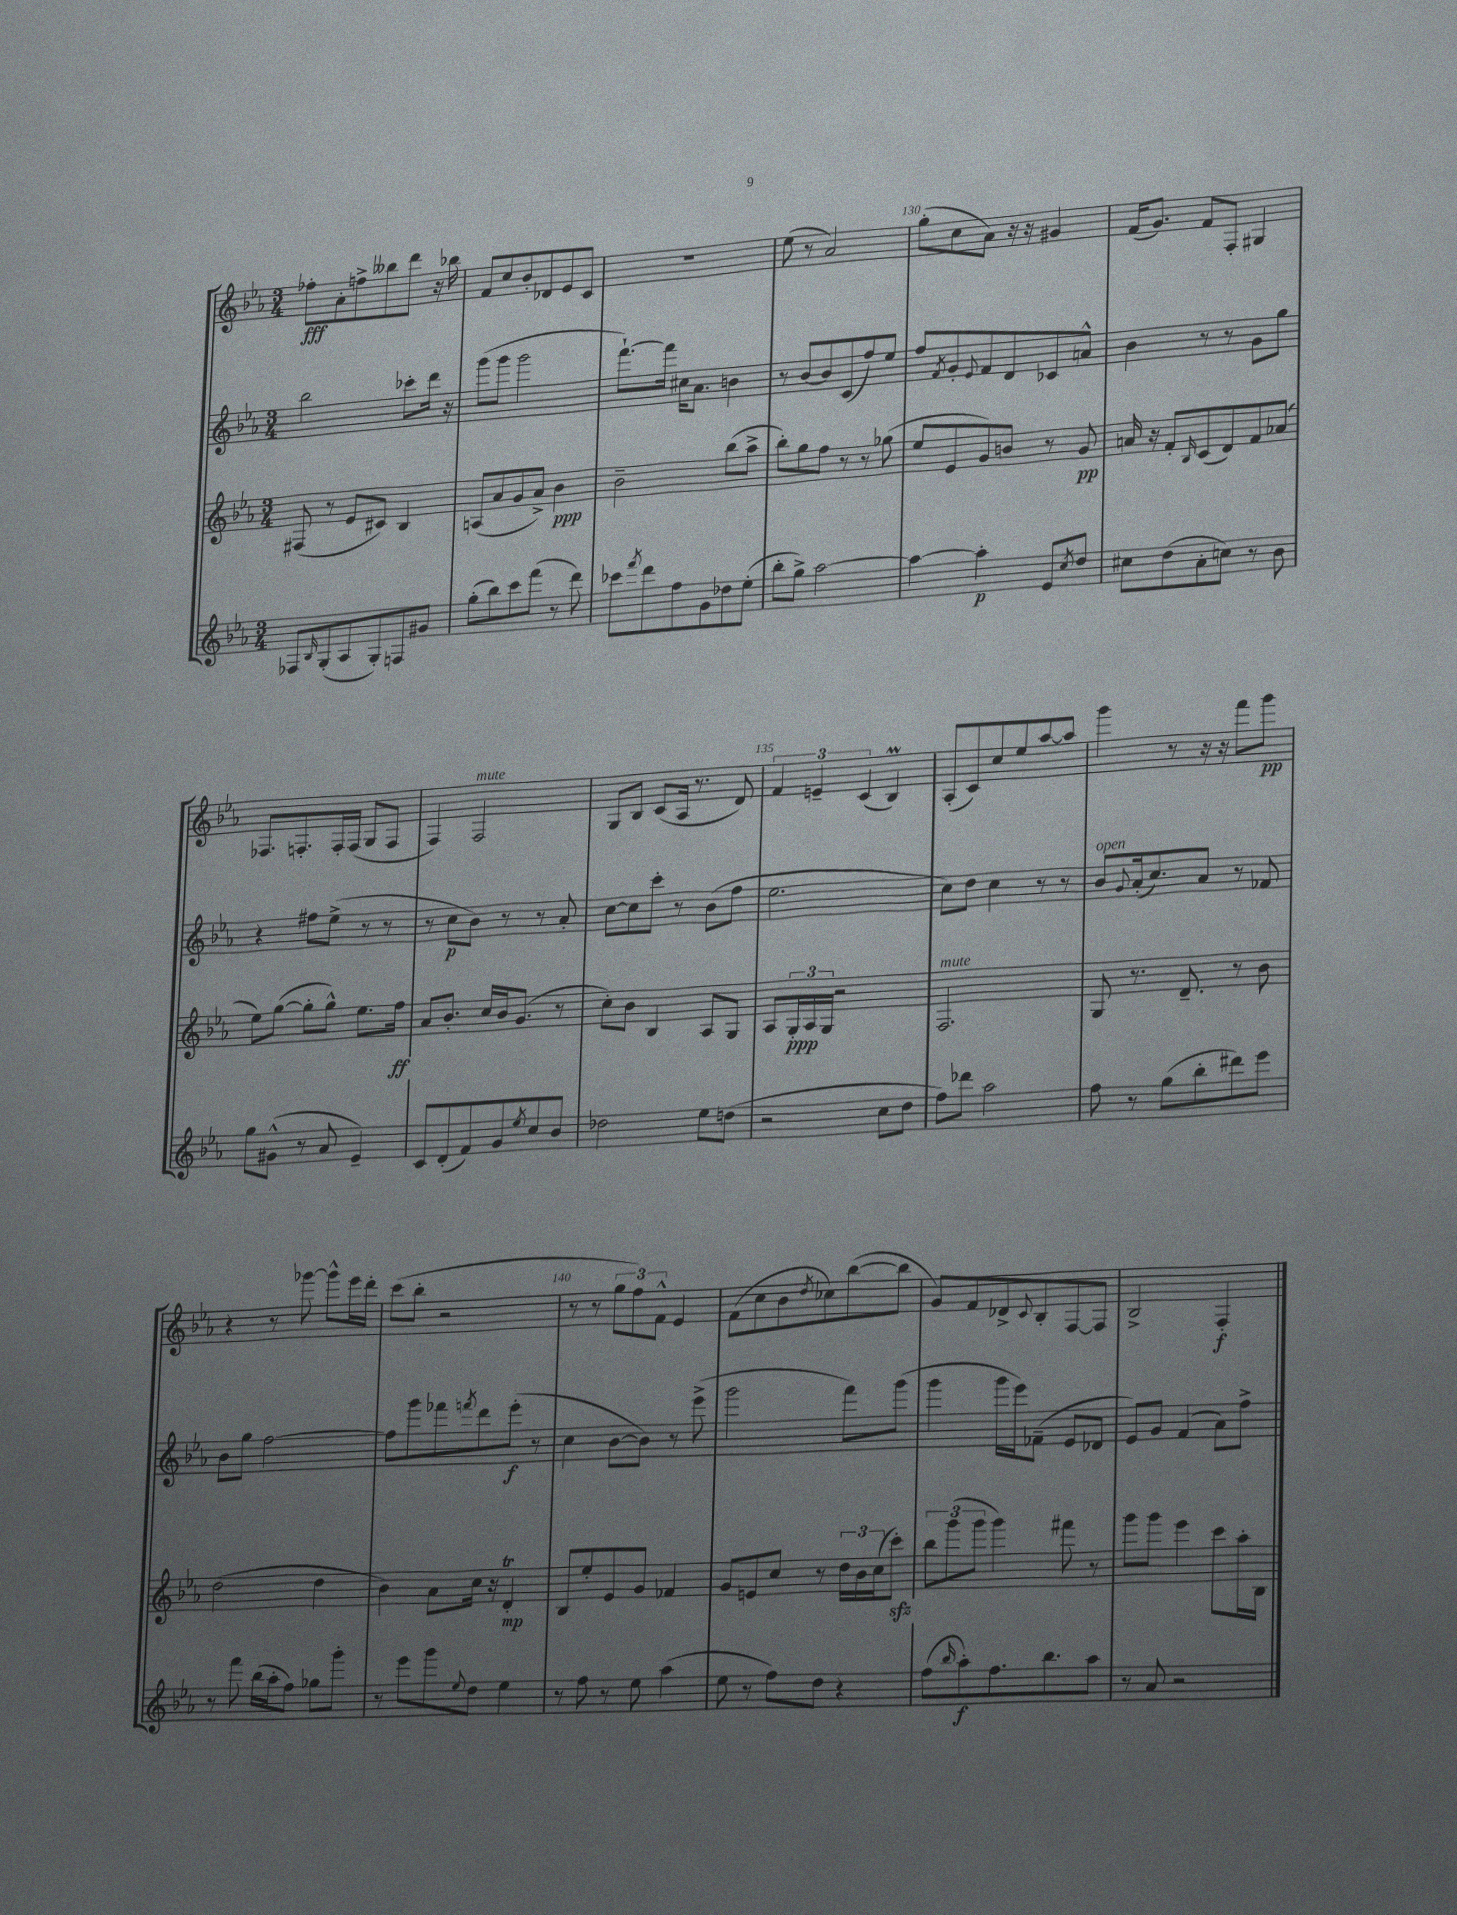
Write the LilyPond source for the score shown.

<<
\new StaffGroup <<
\new Staff = "s0" {
    \clef treble \key ees \major \numericTimeSignature \time 3/4
    fes''8-.\fff aes'8-. f''8-> beses''8 d'''8 r16 bes''16 |
    f'8 c''8 bes'8-. des'8 ees'8 c'8 |
    R2. |
    ees''8( r8 aes'2) |
    g''8-.( c''8 aes'8) r16 r16 gis'4 |
    f'16( g'8.) f'8 f8-. gis4 |
    fes8. f8.-. f16-. f16( g8 f8 |
    f4) f2^\markup { \italic "mute" } |
    g8 bes8 c'8( aes16 r8. d'8) |
    \tuplet 3/2 { f'4 e'4-- c'4( } bes4\prall) |
    aes8-.( c'8) c''8 ees''8 aes''8~ aes''8 |
    g'''4 r8 r16 r16 f'''8 g'''8\pp |
    r4 r8 ges'''8~ ges'''8-^ ees'''16 d'''16-. |
    c'''8( bes''8-. r2 |
    r8 r8 \tuplet 3/2 { g''8 f''8) f'8-^ } ees'4 |
    f'8( c''8 bes'8 \acciaccatura { d''8 } ces''8) bes''8~( bes''8 |
    g'8) f'8 des'8-> \appoggiatura { c'8 } bes8-. f8~ f8 |
    bes2-> f4-.\f \bar "|." |
}
\new Staff = "s1" {
    \clef treble \key ees \major \numericTimeSignature \time 3/4
    bes''2 ces'''8-. d'''16 r16 |
    g'''8( g'''8 g'''2 |
    f'''8.~-!) f'''16 cis''16 aes'8. b'4 |
    r8 bes'8~ bes'8 c'8( f''8) ees''8 |
    f''8 \acciaccatura { f'8 } g'8-. \appoggiatura { ees'8 } f'8 d'8 ces'8 a'8-^ |
    bes'4 r8 r8 g'8 g''8 |
    r4 fis''8 ees''8->( r8 r8 |
    r8 c''8\p bes'8) r8 r8 aes'8-. |
    c''8~ c''8 c'''8-. r8 bes'8( f''8 |
    ees''2. |
    c''8) d''8 c''4 r8 r8 |
    bes'8^\markup { \italic "open" } \appoggiatura { g'8 } aes'16-.( c''8.) aes'8 r8 fes'8 |
    bes'8 g''8 f''2~ |
    f''8 g'''8 fes'''8 \acciaccatura { f'''8 } d'''8 ees'''8-.\f( r8 |
    c''4 bes'8~ bes'8) r8 ees'''8->( |
    g'''2 f'''8) g'''8( |
    g'''4 g'''16 ees'''16) fes'8--( ees'8 des'8 |
    ees'8) g'8 f'4( aes'8) f''8-> \bar "|." |
}
\new Staff = "s2" {
    \clef treble \key ees \major \numericTimeSignature \time 3/4
    fis8( r8 ees'8 cis'8) bes4 |
    a8( aes'8 g'8 aes'8->) bes'4\ppp |
    bes'2-- bes''8( aes''8-> |
    bes''8-.) g''8 f''8 r8 r8 ges''8( |
    ees''8 ees'8 g'8) b'8 r8 g'8\pp |
    a'16 r16 f'8-. \grace { bes16 } c'8( d'8) f'8 aes'8( |
    ees''8) g''8~( g''8-. g''8-^) ees''8. f''16\ff |
    aes'8 bes'8.-. c''16 bes'16 g'8.( r8 |
    c''8-.) bes'8 bes4 aes8 g8 |
    aes8 \tuplet 3/2 { g16-.\ppp aes16 g16 } r2 |
    f2.^\markup { \italic "mute" } |
    g8 r8. d'8.-- r8 bes'8 |
    d''2( d''4 |
    bes'4) aes'8 c''16 r16 d'4-.\trill\mp |
    bes8 ees''8-. ees'8 g'8 fes'4 |
    g'8 e'8 c''8 r8 \tuplet 3/2 { d''16 bes'16 c''16( } c'''8-.\sfz) |
    \tuplet 3/2 { bes''8 g'''8( g'''8 } g'''4) fis'''8 r8 |
    g'''8 g'''8 ees'''4 c'''8 aes''16-. bes16 \bar "|." |
}
\new Staff = "s3" {
    \clef treble \key ees \major \numericTimeSignature \time 3/4
    fes8 \grace { bes16 } g8-.( aes8 g8-.) f8 gis'8 |
    g''8-.( bes''8) c'''8 f'''8( r8 d'''8) |
    ces'''8 \acciaccatura { f'''8 } d'''8 f''8 g'8 des''8 ees''8-.( |
    bes''8-. g''8->) aes''2~ |
    aes''4~ aes''4-.\p ees'8 \acciaccatura { c''8 } d''8 |
    cis''8 d''8( aes'8-. c''8) r8 bes'8 |
    g''8 gis'8-^( r8 aes'8 ees'4--) |
    c'8 d'8-.( f'8) g'8 \acciaccatura { ees''8 } c''8 bes'8 |
    des''2 ees''8 d''8( |
    r2 c''8 d''8 |
    f''8) des'''8 aes''2 |
    f''8 r8 g''8( bes''8-. dis'''8) ees'''8 |
    r8 f'''8 bes''16( aes''16-. f''8) ges''8 g'''8-. |
    r8 ees'''8 g'''8 \appoggiatura { ees''8 } d''8 ees''4 |
    r8 f''8 r8 ees''8 aes''4( |
    ees''8 r8 f''8) d''8 r4 |
    f''8( \grace { bes''16 } aes''8-.\f) f''8. bes''8. aes''8 |
    r8 aes'8 r2 \bar "|." |
}
>>
>>
\layout { \context { \Score currentBarNumber = #126 \override BarNumber.break-visibility = ##(#f #t #t) barNumberVisibility = #(every-nth-bar-number-visible 5) } }
